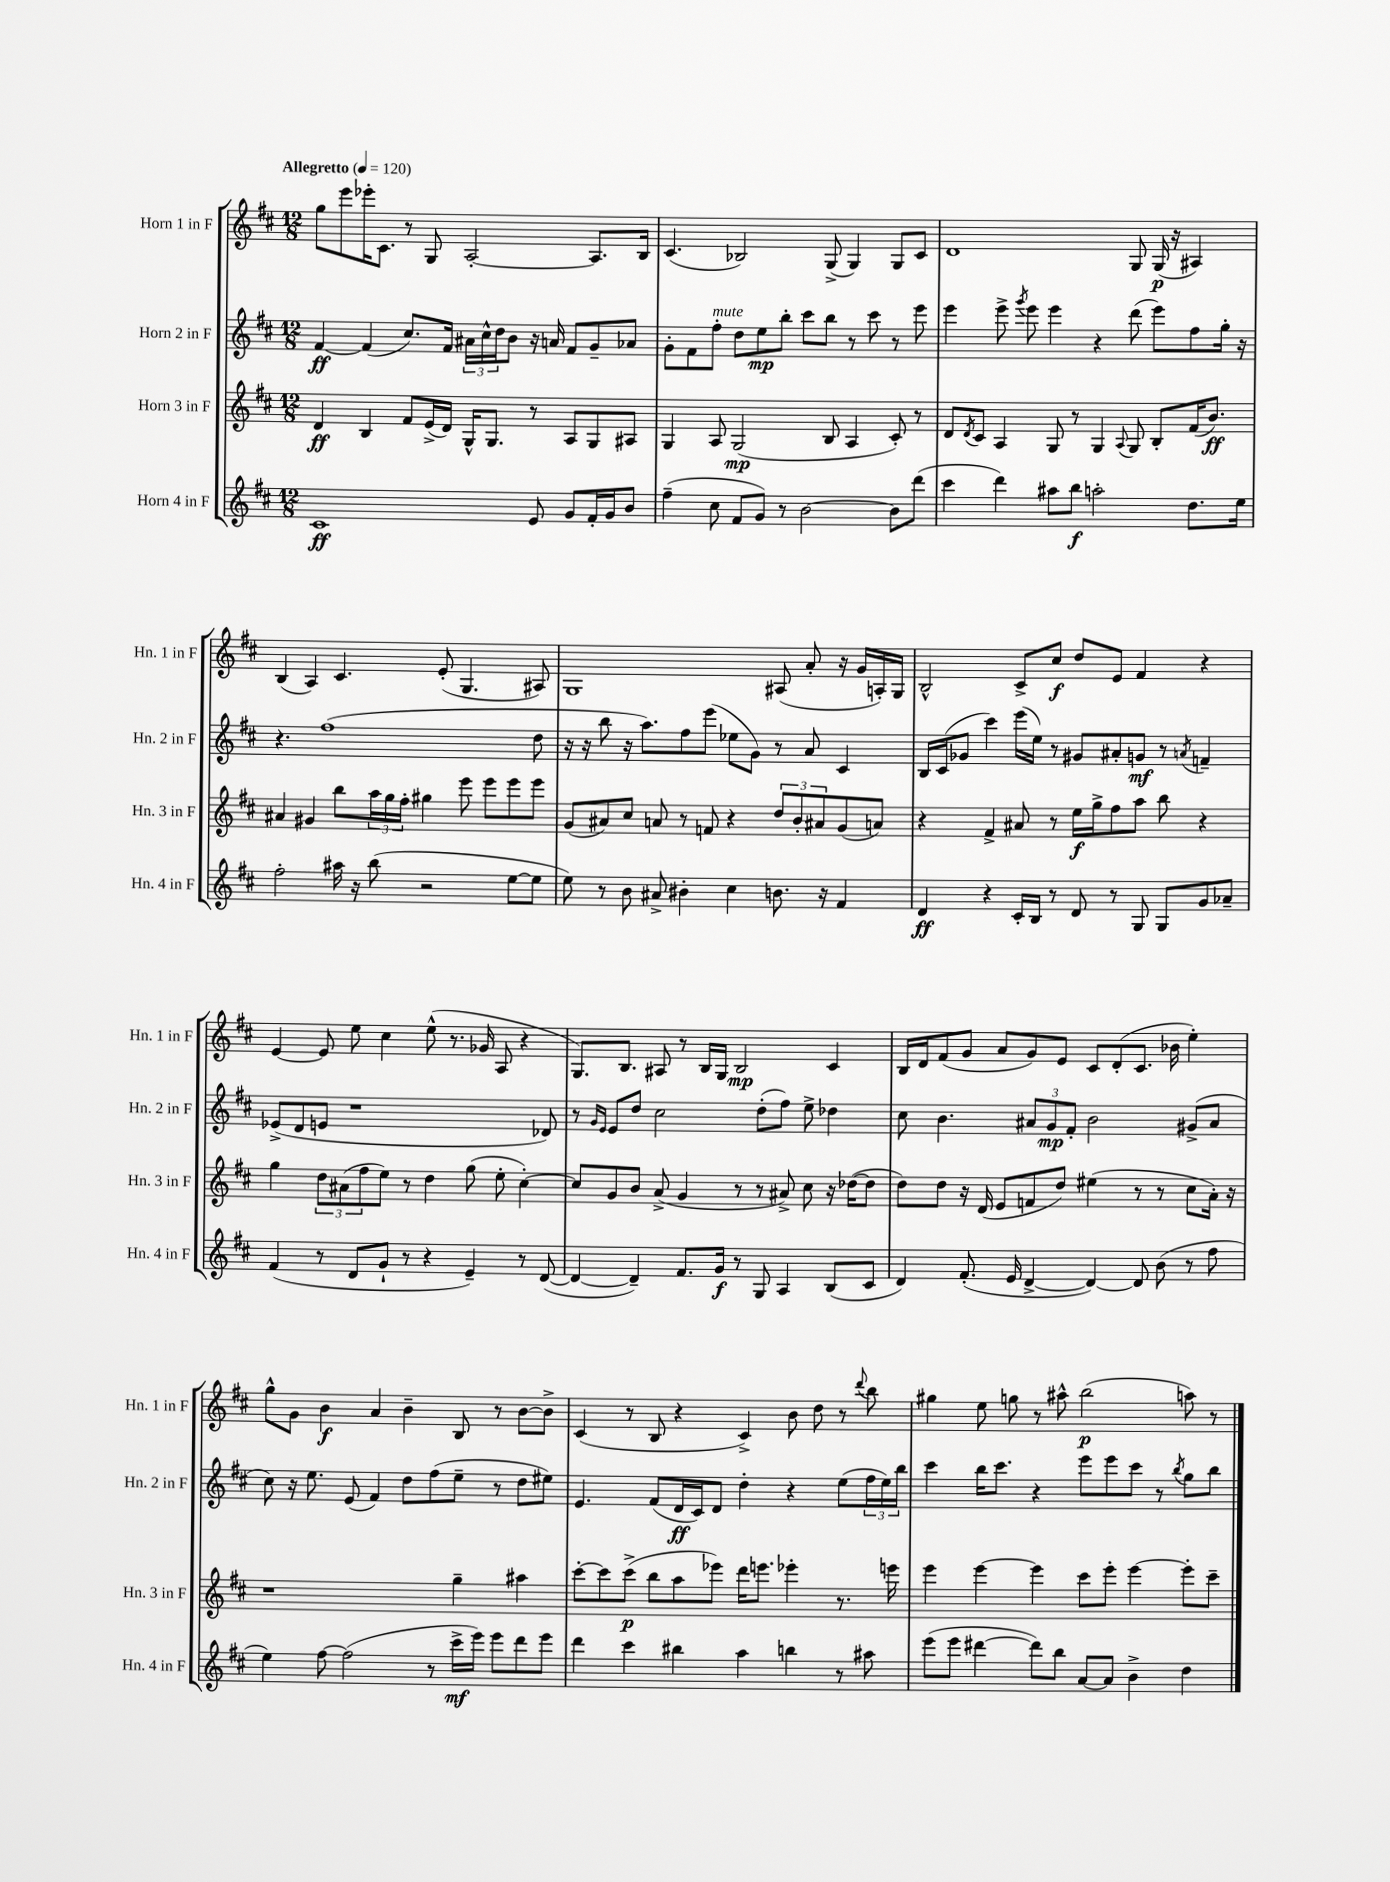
<<
\new StaffGroup <<
\new Staff = "s0" \with { instrumentName = "Horn 1 in F" shortInstrumentName = "Hn. 1 in F" } {
    \clef treble \key d \major \numericTimeSignature \time 12/8 \tempo "Allegretto" 4 = 120
    g''8 e'''8 ees'''16-. cis'8. r8 g8 a2~-. a8. b16 |
    cis'4.( bes2) g8->( g4) g8 cis'8 |
    d'1 g8 g16\p( r16 ais4) |
    b4( a4) cis'4. e'8-.( g4. ais8) |
    g1 ais8( a'8-. r16 g'16 a16-.) g16 |
    b2-^ cis'8-> cis''8\f d''8 e'8 fis'4 r4 |
    e'4~ e'8 e''8 cis''4 e''8-^( r8. ges'16 a8 r4 |
    g8.) b8. ais8 r8 b16 g16 b2\mp cis'4 |
    b16 d'16 fis'8( g'8 a'8 g'8) e'8 cis'8 d'8-.( cis'8. bes'16 e''4-.) |
    g''8-^ g'8 b'4\f a'4 b'4-- b8 r8 b'8~ b'8-> |
    cis'4( r8 b8 r4 cis'4->) b'8 d''8 r8 \appoggiatura { d'''8 } b''8 |
    gis''4 e''8 g''8 r8 ais''8-^ b''2\p( a''8) r8 \bar "|." |
}
\new Staff = "s1" \with { instrumentName = "Horn 2 in F" shortInstrumentName = "Hn. 2 in F" } {
    \clef treble \key d \major \numericTimeSignature \time 12/8
    fis'4~\ff fis'4( cis''8.) fis'16 \tuplet 3/2 { ais'16 cis''16-^ d''16 } b'8 r16 a'16 fis'8 g'8-- aes'8 |
    g'8-. fis'8 fis''8-.^\markup { \italic "mute" } d''8 e''8\mp b''8-. cis'''8 b''8 r8 cis'''8 r8 e'''8 |
    e'''4 e'''8-> \acciaccatura { g'''8 } e'''8 e'''4 r4 d'''8( e'''8) fis''8 g''16-. r16 |
    r4. fis''1( d''8 |
    r16 r16 b''8 r16 a''8.) fis''8 e'''8( ees''8 g'8) r8 a'8 cis'4 |
    b16 cis'16( ges'8 cis'''4) e'''16( e''16) r8 gis'8 ais'8-. g'8\mf r8 \acciaccatura { a'8 } f'4-- |
    ees'8->( d'8 e'8 r1 des'8) |
    r8 \grace { g'16 e'16 } e'8 d''8 cis''2 d''8-.( fis''8) e''8-> des''4 |
    cis''8 b'4. \tuplet 3/2 { ais'8 g'8\mp fis'8-. } b'2 gis'8->( ais'8 |
    cis''8) r16 e''8. e'8( fis'4) d''8 fis''8( e''8-- r8 d''8 eis''8) |
    e'4. fis'8( d'16\ff cis'16) d'8 d''4-. r4 e''8( \tuplet 3/2 { fis''16 e''16) b''16 } |
    cis'''4 b''16 cis'''8. r4 e'''8 e'''8 cis'''8 r8 \acciaccatura { b''8 } g''8 b''8 \bar "|." |
}
\new Staff = "s2" \with { instrumentName = "Horn 3 in F" shortInstrumentName = "Hn. 3 in F" } {
    \clef treble \key d \major \numericTimeSignature \time 12/8
    d'4\ff b4 fis'8 e'16->( d'16) g16-^ g8. r8 a8 g8 ais8 |
    g4 a8 g2\mp( b8 a4 cis'8-.) r8 |
    d'8 \acciaccatura { d'8 } cis'8 a4 g8 r8 g4 \appoggiatura { a8 } g8 b8-. fis'16( b'8.\ff) |
    ais'4 gis'4 b''8 \tuplet 3/2 { a''16 g''16 fis''16-. } gis''4 e'''8 e'''8 e'''8 e'''8 |
    g'8( ais'8) cis''8 a'8 r8 f'8 r4 \tuplet 3/2 { d''8 b'8-. ais'8 } g'8( a'8) |
    r4 fis'4-> ais'8 r8 e''16\f g''16-> fis''8 a''8 b''8 r4 |
    g''4 \tuplet 3/2 { d''8 ais'8( fis''8 } e''8) r8 d''4 g''8( e''8-. cis''4~-.) |
    cis''8 g'8 b'8 a'8->( g'4 r8 r8 ais'8->) cis''8 r16 des''16~( des''8 |
    d''8) d''8 r16 d'16( e'8 f'8 d''8) eis''4( r8 r8 cis''8 a'16-.) r16 |
    r1 g''4-- ais''4 |
    cis'''8~-. cis'''8 cis'''8->\p( b''8 a''8 ees'''8) d'''16 e'''8. ees'''4-. r8. e'''16 |
    e'''4 e'''4~ e'''4 cis'''8 e'''8-. e'''4~ e'''8-. cis'''8-- \bar "|." |
}
\new Staff = "s3" \with { instrumentName = "Horn 4 in F" shortInstrumentName = "Hn. 4 in F" } {
    \clef treble \key d \major \numericTimeSignature \time 12/8
    cis'1\ff e'8 g'8 fis'16-. g'16 b'8 |
    fis''4--( cis''8 fis'8 g'8) r8 b'2~ b'8 d'''8( |
    cis'''4 d'''4) ais''8 b''8\f a''2-. d''8. e''16 |
    fis''2-. ais''16 r16 b''8( r2 e''8~ e''8 |
    e''8) r8 b'8 ais'8-> bis'4-. cis''4 b'8. r16 fis'4 |
    d'4\ff r4 cis'16-. b16 r8 d'8 r8 g8 g8 g'8 aes'8-- |
    fis'4( r8 d'8 g'8-! r8 r4 e'4--) r8 d'8~( |
    d'4~ d'4--) fis'8. g'16\f r8 g8 a4 b8( cis'8 |
    d'4) fis'8.-.( e'16 d'4~-> d'4~) d'8 b'8( r8 fis''8 |
    e''4) fis''8~ fis''2( r8 cis'''16->\mf e'''16) e'''8 d'''8 e'''8 |
    d'''4 cis'''4 bis''4 a''4 b''4 r8 ais''8 |
    e'''8( e'''8 dis'''4~ dis'''8) b''8 a'8~ a'8 b'4-> d''4 \bar "|." |
}
>>
>>
\layout { \context { \Score \remove "Bar_number_engraver" } }
